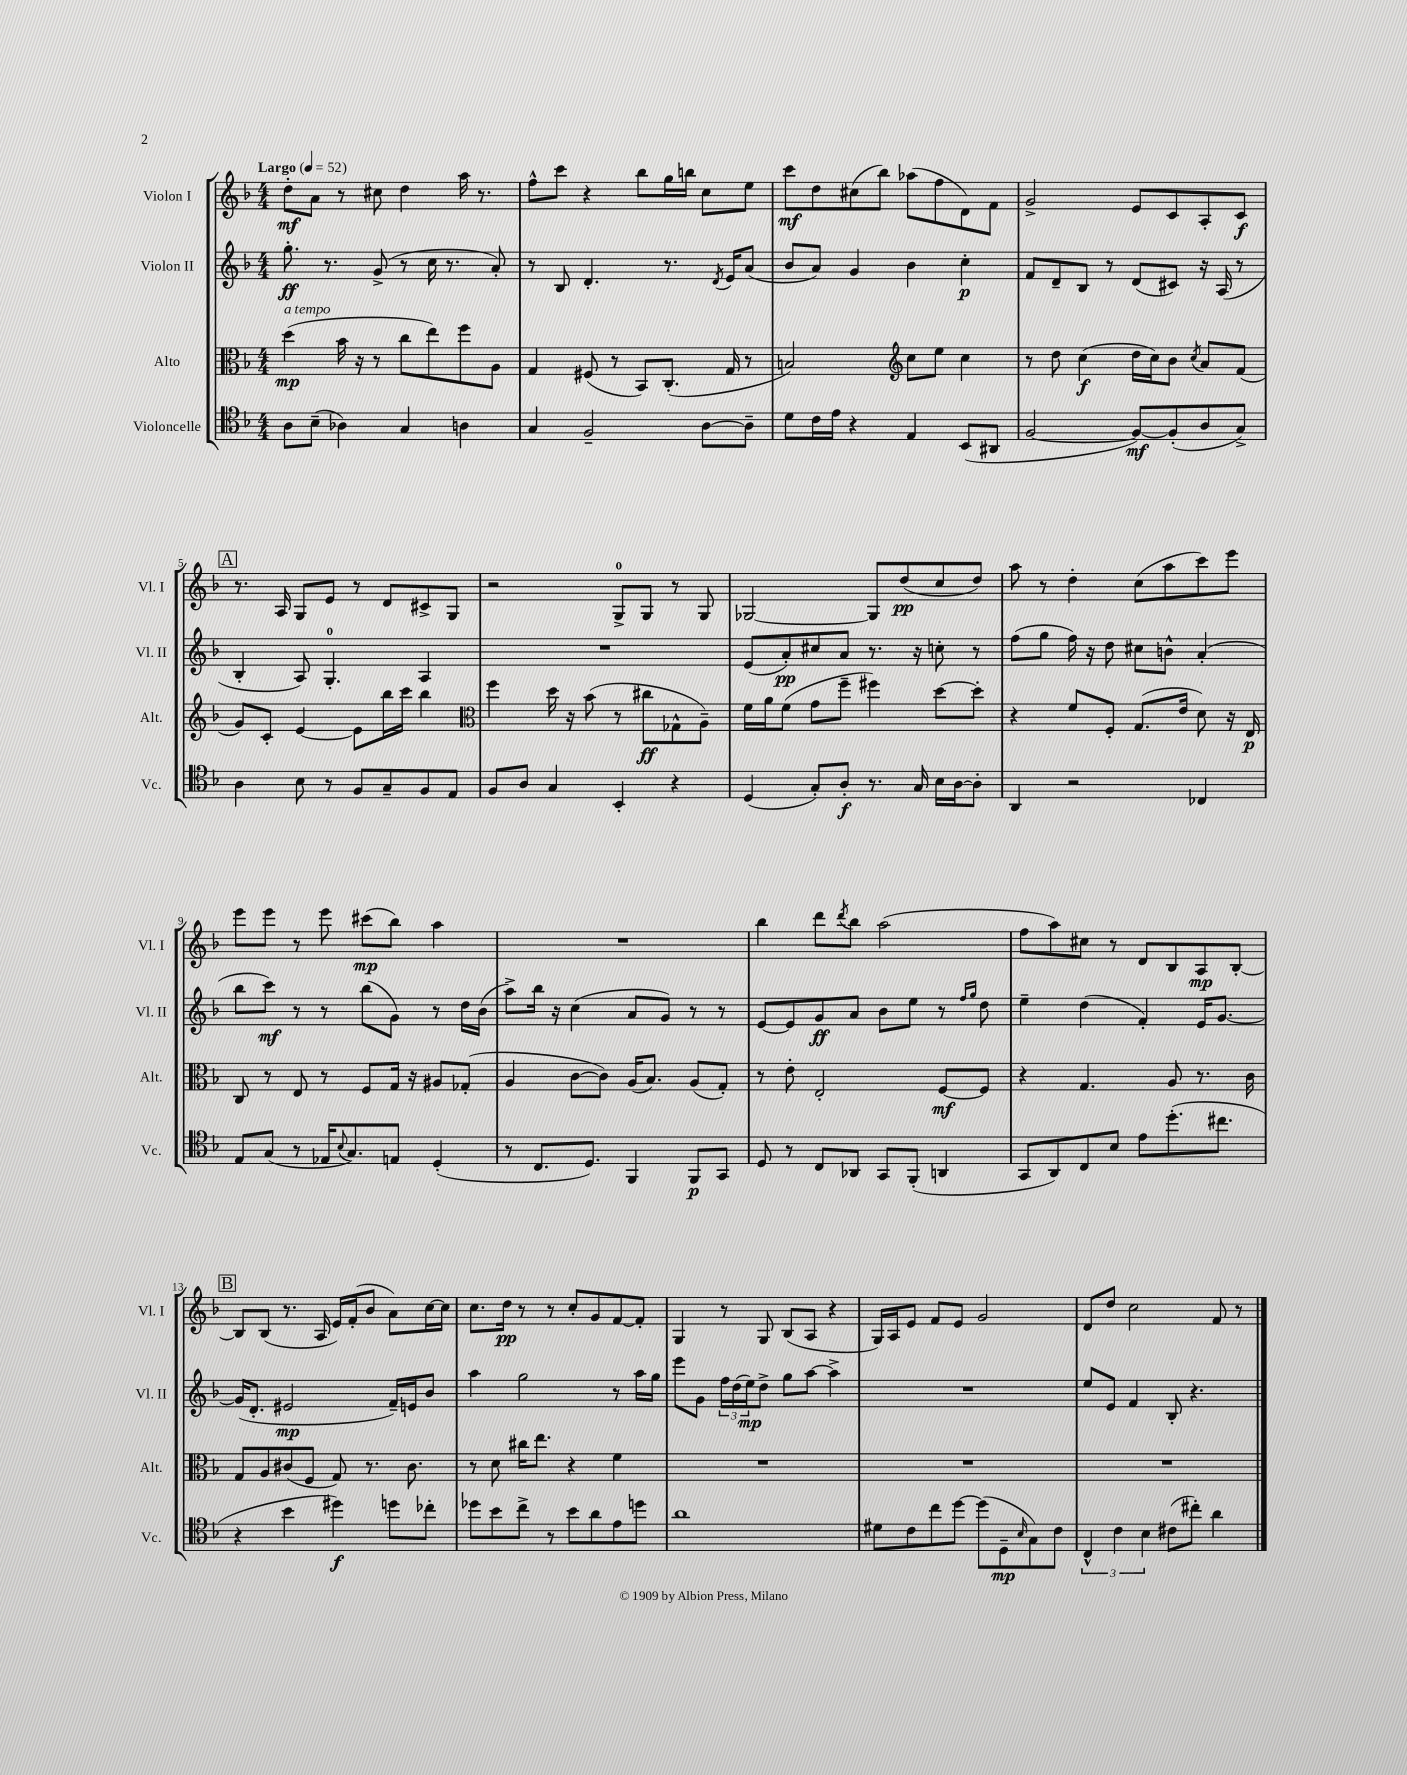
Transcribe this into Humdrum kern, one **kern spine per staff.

**kern	**dynam	**kern	**dynam	**kern	**dynam	**kern	**dynam
*part4	*part4	*part3	*part3	*part2	*part2	*part1	*part1
*staff4	*staff4	*staff3	*staff3	*staff2	*staff2	*staff1	*staff1
*I"Violoncelle	*	*I"Alto	*	*I"Violon II	*	*I"Violon I	*
*I'Vc.	*	*I'Alt.	*	*I'Vl. II	*	*I'Vl. I	*
*clefC4	*	*clefC3	*	*clefG2	*	*clefG2	*
*k[b-]	*	*k[b-]	*	*k[b-]	*	*k[b-]	*
*M4/4	*	*M4/4	*	*M4/4	*	*M4/4	*
*MM52	*	*MM52	*	*MM52	*	*MM52	*
=1	=1	=1	=1	=1	=1	=1	=1
!	!	!	!	!	!	!LO:TX:a:B:t=Largo	!
!	!	!LO:TX:a:i:t=a tempo	!	!	!	!	!
8A\L	.	(4dd\	mp	8.gg'\	ff	8dd'\L	mf
(8B-~\J	.	.	.	.	.	8a\J	.
.	.	.	.	8.r	.	.	.
4A-X\)	.	16b-\	.	.	.	8r	.
.	.	16r	.	.	.	.	.
.	.	8r	.	(8g^/	.	8cc#X\	.
4G/	.	8cc\L	.	8r	.	4dd\	.
.	.	8ee\)	.	16cc\	.	.	.
.	.	.	.	8.r	.	.	.
4An\	.	8ff\	.	.	.	16aa\	.
.	.	.	.	.	.	8.r	.
.	.	8A\J	.	8a'/)	.	.	.
=2	=2	=2	=2	=2	=2	=2	=2
4G/	.	4G/	.	8r	.	8ff^^\L	.
.	.	.	.	8B-/	.	8ccc\J	.
2F~/	.	(8F#X/	.	4.d'/	.	4r	.
.	.	8r	.	.	.	.	.
.	.	8BB-/L)	.	.	.	8bb-\L	.
.	.	(8.C'/J	.	8.r	.	16gg\L	.
.	.	.	.	.	.	16bbn\JJ	.
[8A\L	.	.	.	.	.	8cc\L	.
.	.	.	.	8qd/	.	.	.
.	.	16G/	.	16e/KL	.	.	.
8A~\J]	.	8r	.	(8a/J	.	8ee\J	.
=3	=3	=3	=3	=3	=3	=3	=3
8d\L	.	2Bn/)	.	8b-/L	.	8ccc\L	mf
16c\L	.	.	.	8a/J)	.	8dd\	.
16e\JJ	.	.	.	.	.	.	.
4r	.	.	.	4g/	.	(8cc#X\	.
.	.	.	.	.	.	8bb-\J)	.
*	*	*clefG2	*	*	*	*	*
4E/	.	8cc\L	.	4b-\	.	(8aa-X\L	.
.	.	8ee\J	.	.	.	8ff\	.
(8BB-/L	.	4cc\	.	4cc'\	p	8d\)	.
8AA#X/J	.	.	.	.	.	8f\J	.
=4	=4	=4	=4	=4	=4	=4	=4
[2F/	.	8r	.	8f/L	.	2g^/	.
.	.	8dd\	.	8d~/	.	.	.
.	.	(4cc\	f	8B-/J	.	.	.
.	.	.	.	8r	.	.	.
8F/L_)	mf	16dd\LL	.	(8d/L	.	8e/L	.
.	.	16cc\J)	.	.	.	.	.
(8F'/]	.	8b-\J	.	8c#X/J)	.	8c/	.
.	.	8qcc/	.	.	.	.	.
8A/	.	8a/L	.	16r	.	8A'/	.
.	.	.	.	(16A/	.	.	.
8G^/J)	.	(8f/J	.	8r	.	8c/J	f
!!LO:LB:g=z
!!LO:REH:place=s1:t=A
=5	=5	=5	=5	=5	=5	=5	=5
4A\	.	8g/L)	.	4B-'/	.	8.r	.
.	.	8c'/J	.	.	.	.	.
.	.	.	.	.	.	16A/	.
8B-\	.	[4e/	.	8A/)	.	8G/L	.
8r	.	.	.	4.G'/	.	8e/J	.
8F/L	.	8e\L]	.	.	.	8r	.
8G~/	.	16bb-\L	.	.	.	8d/L	.
.	.	16ccc\JJ	.	.	.	.	.
8F/	.	4bb-\	.	4A/	.	8c#X^/	.
8E/J	.	.	.	.	.	8G/J	.
=6	=6	=6	=6	=6	=6	=6	=6
*	*	*clefC3	*	*	*	*	*
8F/L	.	4ff\	.	1r	.	2r	.
8A/J	.	.	.	.	.	.	.
4G/	.	16dd\	.	.	.	.	.
.	.	16r	.	.	.	.	.
.	.	(8b-\	.	.	.	.	.
4BB-'/	.	8r	.	.	.	8G^/L	.
.	.	8cc#X\L	ff	.	.	8G/J	.
4r	.	8G-X^^\	.	.	.	8r	.
.	.	8A~\J)	.	.	.	8G/	.
=7	=7	=7	=7	=7	=7	=7	=7
(4D/	.	16f\LL	.	(8e/L	.	[2G-X/	.
.	.	16a\J	.	.	.	.	.
.	.	(8f\J	.	8a'/)	pp	.	.
8G'/L)	.	8g\L	.	8cc#X/	.	.	.
8A'/J	f	8ff~\J	.	8a/J	.	.	.
8.r	.	4ff#X\)	.	8.r	.	8G-/L]	.
.	.	.	.	.	.	(8dd/	pp
16G/	.	.	.	16r	.	.	.
16B-\LL	.	[8dd\L	.	8ccn'\	.	8cc/	.
[16A\J	.	.	.	.	.	.	.
8A'\J]	.	8dd'\J]	.	8r	.	8dd/J)	.
=8	=8	=8	=8	=8	=8	=8	=8
4AA/	.	4r	.	(8ff\L	.	8aa\	.
.	.	.	.	8gg\J	.	8r	.
2r	.	8f/L	.	16ff\)	.	4dd'\	.
.	.	.	.	16r	.	.	.
.	.	8F'/J	.	8dd\	.	.	.
.	.	(8.G/L	.	8cc#X\L	.	(8cc\L	.
.	.	.	.	8bn^^\J	.	8aa\	.
.	.	16e/Jk	.	.	.	.	.
4C-X/	.	8d\)	.	(4a'/	.	8ccc\)	.
.	.	16r	.	.	.	8eee\J	.
.	.	16E/	p	.	.	.	.
!!LO:LB:g=z
=9	=9	=9	=9	=9	=9	=9	=9
8E/L	.	8C/	.	8bb-\L	.	8eee\L	.
(8G/J	.	8r	.	8ccc\J)	mf	8eee\J	.
8r	.	8E/	.	8r	.	8r	.
16E-X/KL	.	8r	.	8r	.	8eee\	.
8qqB-/	.	.	.	.	.	.	.
8.G/)	.	.	.	.	.	.	.
.	.	8F/L	.	(8bb-\L	.	(8ccc#X\L	mp
8En/J	.	16G/Jk	.	8g\J)	.	8bb-\J)	.
.	.	16r	.	.	.	.	.
(4D'/	.	8A#X/L	.	8r	.	4aa\	.
.	.	(8G-X'/J	.	16dd\LL	.	.	.
.	.	.	.	(16b-\JJ	.	.	.
=10	=10	=10	=10	=10	=10	=10	=10
8r	.	4A/	.	8aa^\L)	.	1r	.
8.C/L	.	.	.	16bb-\Jk	.	.	.
.	.	.	.	16r	.	.	.
.	.	[8c\L	.	(4cc\	.	.	.
8.D/J)	.	.	.	.	.	.	.
.	.	8c\J])	.	.	.	.	.
4FF/	.	(16A/KL	.	8a/L	.	.	.
.	.	8.B-/J)	.	.	.	.	.
.	.	.	.	8g/J)	.	.	.
8FF/L	p	(8A/L	.	8r	.	.	.
8GG/J	.	8G'/J)	.	8r	.	.	.
=11	=11	=11	=11	=11	=11	=11	=11
8D/	.	8r	.	[8e/L	.	4bb-\	.
8r	.	8e'\	.	8e/]	.	.	.
8C/L	.	2E'/	.	8g/	ff	8ddd\L	.
.	.	.	.	.	.	8qddd/	.
8AA-X/J	.	.	.	8a/J	.	8bb-\J	.
8GG/L	.	.	.	8b-\L	.	(2aa\	.
(8FF'/J	.	.	.	8ee\J	.	.	.
4AAn/	.	[8F/L	mf	8r	.	.	.
.	.	.	.	16qqff/LL	.	.	.
.	.	.	.	16qqgg/JJ	.	.	.
.	.	8F/J]	.	8dd\	.	.	.
=12	=12	=12	=12	=12	=12	=12	=12
8GG/L	.	4r	.	4ee~\	.	8ff\L	.
8AA/)	.	.	.	.	.	8aa\)	.
8C/	.	4.G/	.	(4dd\	.	8cc#X\J	.
8B-/J	.	.	.	.	.	8r	.
8e\L	.	.	.	4f'/)	.	8d/L	.
(8.dd'\	.	8A/	.	.	.	8B-/	.
.	.	8.r	.	16e/KL	.	8A/	mp
8.cc#X\J	.	.	.	[8.g/J	.	.	.
.	.	.	.	.	.	[8B-'/J	.
.	.	16c\	.	.	.	.	.
!!LO:LB:g=z
!!LO:REH:place=s1:t=B
=13	=13	=13	=13	=13	=13	=13	=13
4r	.	8G/L	.	(16g/KL]	.	8B-/L]	.
.	.	.	.	8.d'/J	.	.	.
.	.	8A/	.	.	.	(8B-/J	.
4b-\	.	(8c#X/	.	2e#X/	mp	8.r	.
.	.	8F/J	.	.	.	.	.
.	.	.	.	.	.	16A/	.
4dd#X\)	f	8G/)	.	.	.	16e/LL)	.
.	.	.	.	.	.	(16f'/J	.
.	.	8.r	.	.	.	8b-/J	.
8ddn\L	.	.	.	16f~/LL)	.	8a\L)	.
.	.	8.c#\	.	16en/J	.	.	.
8cc-X'\J	.	.	.	8b-/J	.	[16cc\L	.
.	.	.	.	.	.	16cc\JJ]	.
=14	=14	=14	=14	=14	=14	=14	=14
8dd-X\L	.	8r	.	4aa\	.	8.cc\L	.
8b-\	.	8d\	.	.	.	.	.
.	.	.	.	.	.	16dd\Jk	pp
8cc^\J	.	16cc#X\KL	.	2gg\	.	8r	.
.	.	8.ee\J	.	.	.	.	.
8r	.	.	.	.	.	8r	.
8b-\L	.	4r	.	.	.	8cc'/L	.
8a\	.	.	.	.	.	8g/	.
8e\	.	4f\	.	8r	.	[8f/	.
8ddn\J	.	.	.	16aa\LL	.	8f'/J]	.
.	.	.	.	16gg\JJ	.	.	.
=15	=15	=15	=15	=15	=15	=15	=15
1a	.	1r	.	8eee\L	.	4G/	.
.	.	.	.	8g\J	.	.	.
.	.	.	.	24ff\LL	.	8r	.
.	.	.	.	(24dd\	.	.	.
.	.	.	.	24ee\J)	mp	.	.
.	.	.	.	8dd^\J	.	8G/	.
.	.	.	.	8gg\L	.	(8B-/L	.
.	.	.	.	[8aa\J	.	8A/J	.
.	.	.	.	4aa^\]	.	4r	.
=16	=16	=16	=16	=16	=16	=16	=16
8d#X\L	.	1r	.	1r	.	16G/LL)	.
.	.	.	.	.	.	16A/J	.
8c\	.	.	.	.	.	8e/J	.
8cc\	.	.	.	.	.	8f/L	.
[8dd\J	.	.	.	.	.	8e/J	.
(8dd\L]	.	.	.	.	.	2g/	.
8D~\	mp	.	.	.	.	.	.
16qqB-/	.	.	.	.	.	.	.
8G\)	.	.	.	.	.	.	.
8c\J	.	.	.	.	.	.	.
=17	=17	=17	=17	=17	=17	=17	=17
6C^^/	.	1r	.	8ee/L	.	8d/L	.
.	.	.	.	8e/J	.	8dd/J	.
6c\	.	.	.	.	.	.	.
.	.	.	.	4f/	.	2cc\	.
6B-\	.	.	.	.	.	.	.
(8c#X\L	.	.	.	8B-'/	.	.	.
8cc#X'\J)	.	.	.	4.r	.	.	.
4a\	.	.	.	.	.	8f/	.
.	.	.	.	.	.	8r	.
==	==	==	==	==	==	==	==
*-	*-	*-	*-	*-	*-	*-	*-
